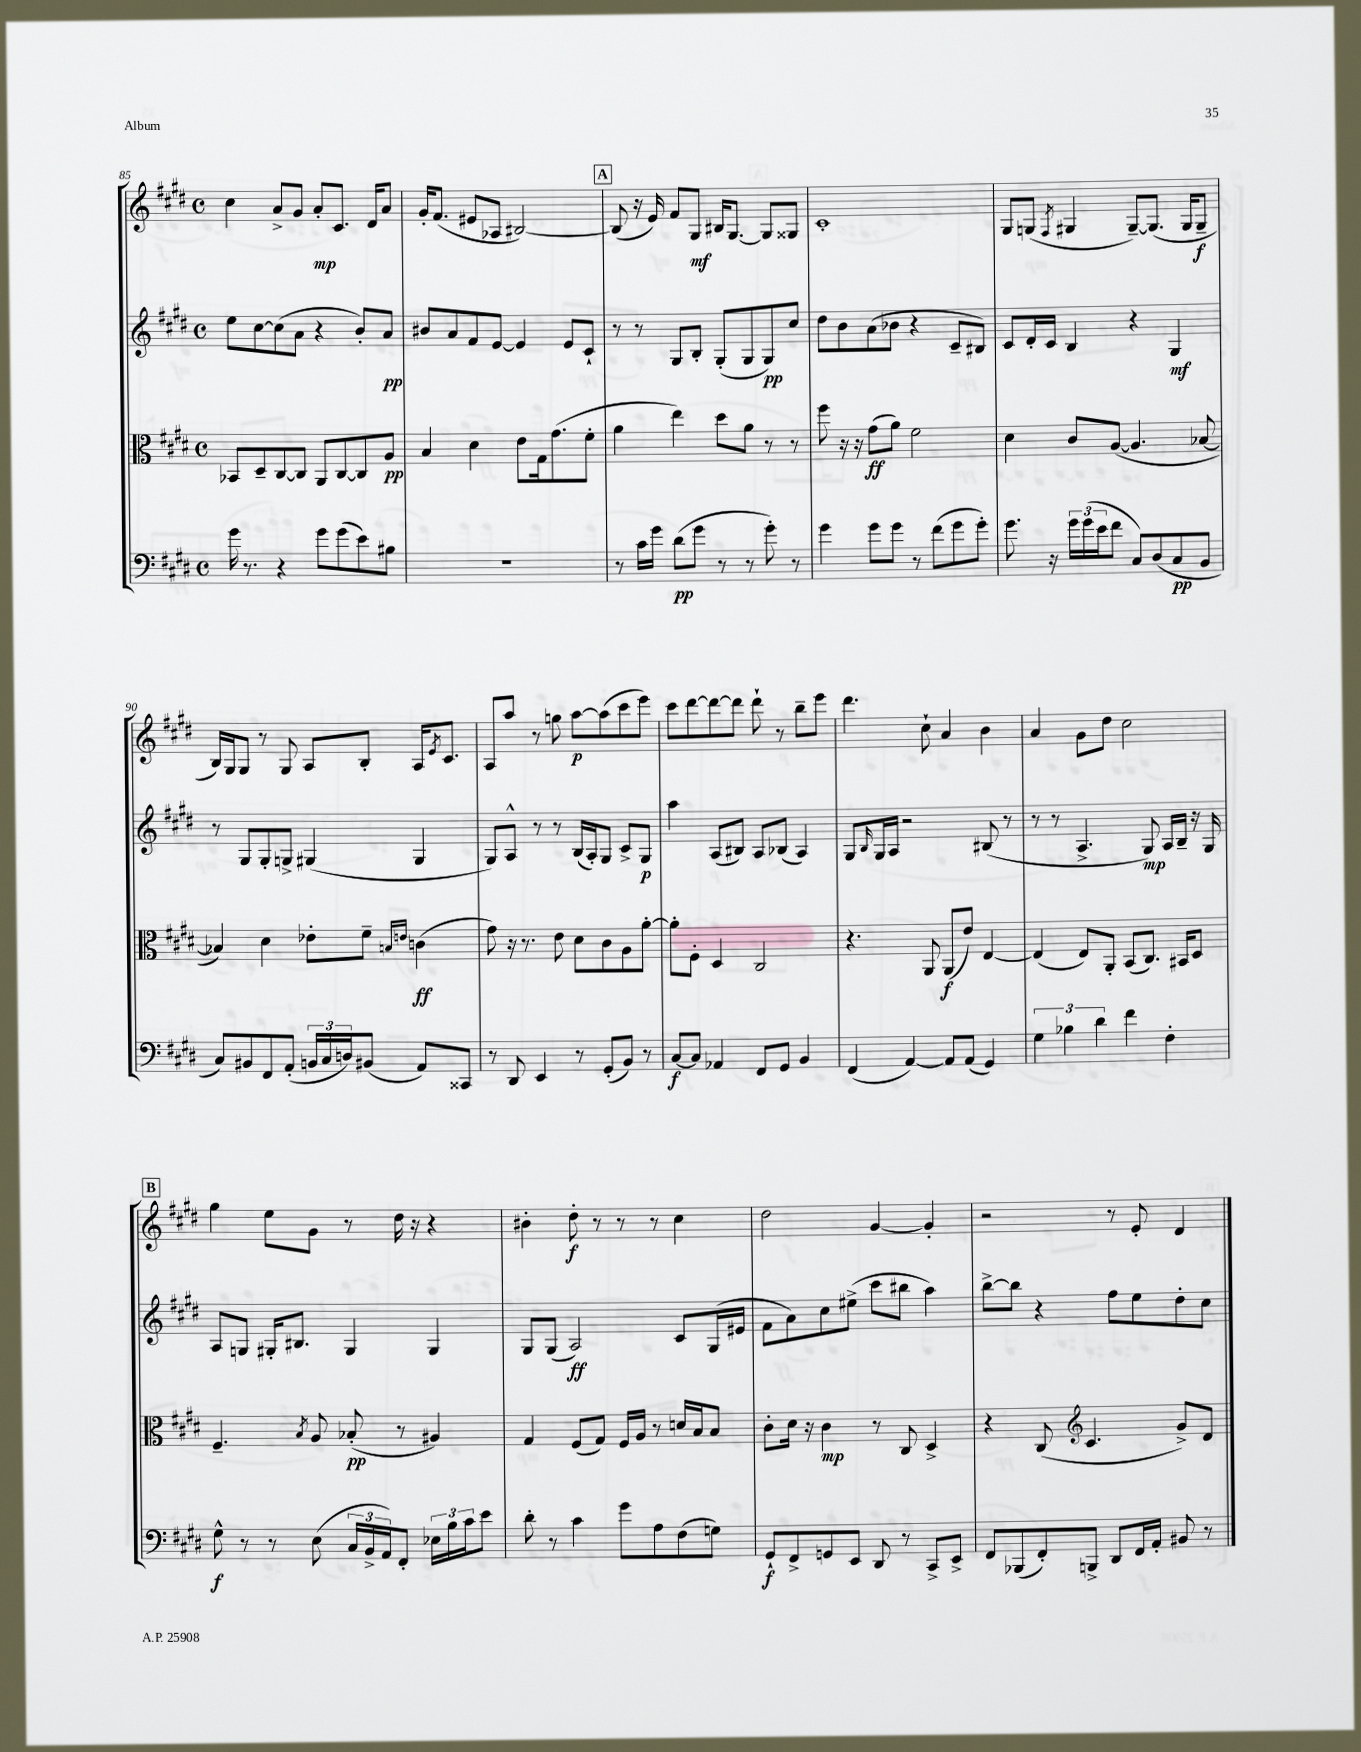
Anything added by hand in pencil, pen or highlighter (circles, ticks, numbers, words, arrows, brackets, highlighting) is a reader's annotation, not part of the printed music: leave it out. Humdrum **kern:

**kern	**kern	**kern	**kern
*staff4	*staff3	*staff2	*staff1
*clefF4	*clefC3	*clefG2	*clefG2
*k[f#c#g#d#]	*k[f#c#g#d#]	*k[f#c#g#d#]	*k[f#c#g#d#]
*M4/4	*M4/4	*M4/4	*M4/4
*met(c)	*met(c)	*met(c)	*met(c)
16g#	8BB-	8ee	4cc#
8.r	.	.	.
.	8D#~	[8cc#	.
4r	[8C#	(8cc#]	8a^
.	8C#]	8a	8g#
8g#	8AA	4r	8a'
(8g#	[8C#	.	8.c#
8e)	8C#]	8b')	.
.	.	.	16d#
8B#	8A	8a	8a
=	=	=	=
1r	4B	8b#	16g#'
.	.	.	(8.f#
.	.	8a	.
.	4d#	8f#	8e#
.	.	[8e	8A-
.	8e	4e]	[2B#)
.	16G#	.	.
.	(8.g#	.	.
.	.	8e	.
.	8f#'	8c#`	.
=	=	=	=
8r	4a	8r	(8B#]
16c#	.	8r	16r
16g#	.	.	16e)
(8d#	4ee)	8G#	8f#
8g#	.	8B'	8G#
8r	8dd#	(8G#'	16B#
.	.	.	[8.G#
8r	8a	8G#	.
8g#')	8r	8G#)	8G#]
8r	8r	8cc#	8G##
=	=	=	=
4g#	8ff#	8dd#	1c#'
.	16r	8b	.
.	16r	.	.
8g#	(8g#	(8a	.
8g#	8a)	8b-	.
8r	2f#	4r	.
(8f#	.	.	.
8g#	.	8c#~	.
8g#')	.	8B#)	.
=	=	=	=
8.g#	4d#	8c#	8G#
.	.	16d#'	(8G
16r	.	16c#	.
.	.	.	8qF#
24g#	8c#	4B	4G#
(24g#	.	.	.
24e	.	.	.
8f#	([8A	.	.
8C#)	4.A]	4r	[8G#~)
(8D#	.	.	(8.G#]
8C#	.	4G#	.
.	.	.	16G#
8BB	[8B-	.	8G#~
=	=	=	=
8C#)	4B-])	8r	16B)
.	.	.	16G#
8BB#	.	8G#	8G#
8FF#	4d#	8G#'	8r
(8AA'	.	8G^	8G#
24BB	8e-'	(4G#	8A
24C#	.	.	.
24D)	.	.	.
(8BB#	8f#~	.	8B'
.	16qqB	.	.
.	16qqe	.	.
8AA)	(4c	4G#	16A
.	.	.	8qe
.	.	.	8.c#
8CC##	.	.	.
=	=	=	=
8r	8g#)	8G#)	8A
8DD#	16r	8A^^	8aa
.	8.r	.	.
4EE	.	8r	8r
.	8e	8r	8gg
8r	8d#	(16B	[8aa
.	.	16A')	.
(8GG#'	8c#	8G#	(8aa]
8BB)	8A	8c#^	8ccc#
8r	[8a'	8G#	8eee)
=	=	=	=
[8C#	8a']	4aa	8ccc#
8C#]	8F#'	.	[8ddd#
4AA-	4D#	(8A	8ddd#_
.	.	8B#)	8ddd#]
8FF#	2C#	8A	8ddd#`
8GG#	.	(8B-	8r
4BB	.	4A)	8bb~
.	.	.	8eee
=	=	=	=
(4FF#	4.r	8G#	4.ddd#
.	.	16qqB	.
.	.	16G#	.
.	.	16A	.
[4AA)	.	2r	.
.	8AA	.	8cc#`
8AA]	(8AA	.	4a
(8AA	8e)	.	.
4GG#)	[4E	(8B#	4b
.	.	8r	.
=	=	=	=
6G#	(4E]	8r	4a
.	.	8r	.
6B-	.	.	.
.	8E)	4.A^	8g#
6d#	.	.	.
.	8AA'	.	8dd#
4f#	(8BB	.	2cc#
.	8.C#)	8G#)	.
4F#'	.	16A	.
.	16BB#	16B~	.
.	8D#	16r	.
.	.	16G#	.
=	=	=	=
8G#^^	4.F#~	8A	4gg#
8r	.	8G	.
8r	.	16G#'	8ee
.	.	8.B#	.
.	8qB	.	.
(8E	8A	.	8g#
24C#	(8B-'	4G#	8r
24BB^	.	.	.
24AA)	.	.	.
8FF#'	8r	.	16dd#
.	.	.	16r
24E-	4A#)	4G#	4r
24B	.	.	.
24c#	.	.	.
8e	.	.	.
=	=	=	=
8d#'	4G#	8G#	4b#'
8r	.	(8G#	.
4c#	(8F#	2A)	8dd#'
.	8G#)	.	8r
8g#	16F#	.	8r
.	16A	.	.
8A	8r	.	8r
(8F#	16d	8c#	4cc#
.	16B	.	.
8G)	8B	(16G#	.
.	.	16e#	.
=	=	=	=
8GG#`	8c#'	8f#	2dd#
8FF#^	16d#	8a)	.
.	16r	.	.
8GG	4c#	8cc#	.
8EE	.	(8ee#^	.
8DD#	8r	8ccc#	[4g#
8r	8C#	8bb#	.
8CC#^	4D#^	4aa)	4g#']
8EE^	.	.	.
=	=	=	=
8FF#	4r	[8bb^	2r
(8BBB-	.	8bb]	.
8FF#')	(8C#	4r	.
*	*clefG2	*	*
8BBB^	4.c#	.	.
8DD#	.	8ff#	8r
16FF#	.	8ee	8e'
16AA'	.	.	.
8BB#	8g#^)	8dd#'	4d#
8r	8d#	8cc#	.
==	==	==	==
*-	*-	*-	*-
